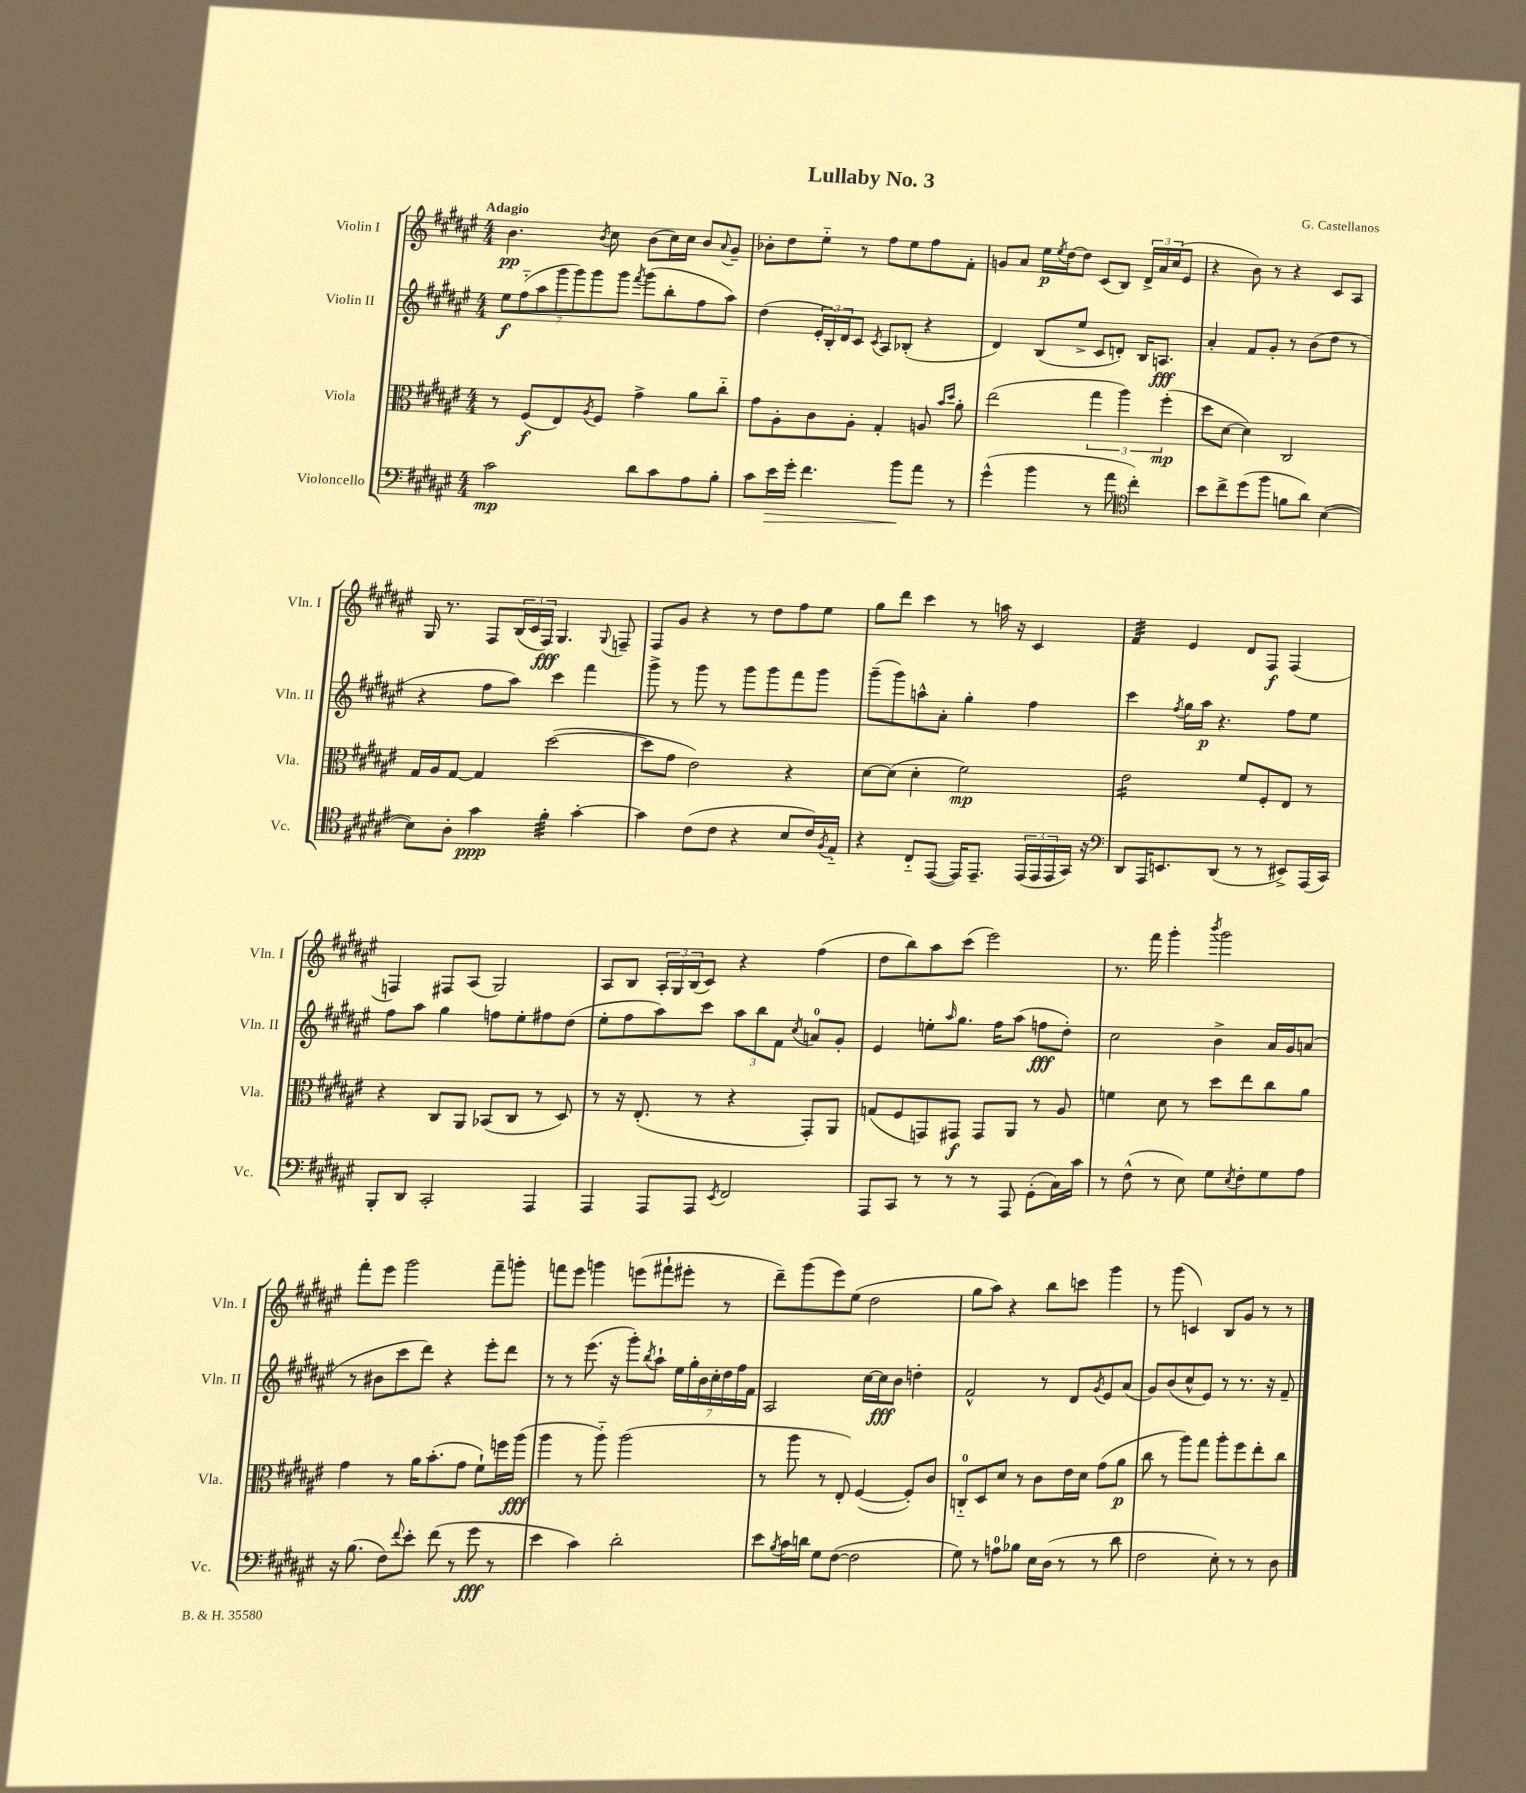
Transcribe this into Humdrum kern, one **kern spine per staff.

**kern	**kern	**kern	**kern
*staff4	*staff3	*staff2	*staff1
*clefF4	*clefC3	*clefG2	*clefG2
*k[f#c#g#d#a#e#]	*k[f#c#g#d#a#e#]	*k[f#c#g#d#a#e#]	*k[f#c#g#d#a#e#]
*M4/4	*M4/4	*M4/4	*M4/4
2c#	8r	14ee#	4.b
.	.	(14ff#'~	.
.	(8F#	.	.
.	.	14aa#	.
.	.	14ggg#	.
.	8E#)	.	.
.	.	14ggg#)	.
.	.	14ggg#	.
.	8qA#	.	8qb
.	8F#	.	8cc#
.	.	14ggg#	.
.	.	8qfff#	.
8d#	4g#^	(8ggg#	(8b
8c#	.	8bb'	16cc#)
.	.	.	16cc#
8A#	8a#	8ff#	8b
.	.	.	8qqa#
8B'	8cc#'~	8aa#)	8g#~
=	=	=	=
8c#	8g#	(4dd#	8b-'
16e#	8A#'	.	8dd#
16g#'	.	.	.
4.f#	8c#	24e#'	8ee#'~
.	.	24B')	.
.	.	24d#	.
.	8A#'	8c#	8r
.	.	8qc#	.
.	4G#'	8A#	8ff#
8b	.	(8B-'	8ee#
8a#	8A	4r	8ff#
.	16qqb	.	.
.	16qqdd#	.	.
8r	8a#'	.	8f#'
=	=	=	=
(4g#^^	(2ee#	4d#)	8g
.	.	.	8a#
4b	.	(8B	16ee#
.	.	.	8qee#
.	.	.	[16dd#
.	.	8ee#^	8dd#]
8r	6gg#	8c#	(8c#
8a#	.	8d')	8B)
.	6aa#)	.	.
*clefC4	*	*	*
4cc#')	.	16B	24d#^
.	.	.	24a#
.	.	8.A	.
.	(6ff#'	.	(24cc#
.	.	.	8e#
=	=	=	=
8b	8dd#	4a#'	4r
8cc#^	[8d#	.	.
(8dd#	4d#])	8f#	8b)
8ff#	.	8g#'	8r
8f	2C#	8r	4r
8a#)	.	(8b	.
([4B	.	8dd#	8c#
.	.	8r	8A#
=	=	=	=
8B])	16G#	4r	16G#
.	16A#	.	8.r
8A#'	[8G#	.	.
4g#	4G#]	8ff#	8F#
.	.	8aa#)	(24B
.	.	.	24c#
.	.	.	24F#)
4f#'	([2dd#	4ccc#	4.G#
[4g#'	.	4fff#	.
.	.	.	8qqG#
.	.	.	8F~
=	=	=	=
4g#]	8dd#]	8ggg#^	8F#
.	8g#	8r	8g#
(8c#	2e#)	8ggg#	4r
8c#	.	8r	.
4r	.	8ggg#	8r
.	.	8ggg#	8dd#
8B	4r	8fff#	8ff#
16c#)	.	8ggg#	8ee#
8qF#	.	.	.
16E#'~	.	.	.
=	=	=	=
4r	[8d#	(8ggg#~	8gg#
.	(8d#]	8ggg#)	8ddd#
8C#'~	4d#'	8aa^^	4ccc#
([8EE#	.	8a#'	.
16EE#])	2f#)	4gg#'	8r
8.EE#~	.	.	.
.	.	.	16aa
.	.	.	16r
(24EE#	.	4ff#	4c#
24EE#	.	.	.
24EE#	.	.	.
16GG#)	.	.	.
16r	.	.	.
=	=	=	=
*clefF4	*	*	*
8DD#	2e#	4ccc#	4f#
16AAA#	.	.	.
8.EE	.	.	.
.	.	8qff#	.
.	.	16gg#	4e#
.	.	16aa#	.
(8DD#	.	4.r	.
8r	8f#	.	8d#
8r	8F#'	.	8F#
8EE#^)	8E#	8ff#	(4F#
(16AAA#	8r	8ee#	.
16CC#)	.	.	.
=	=	=	=
8BBB'	4r	8ff#	4F)
8DD#	.	8aa#	.
2CC#'	8C#	4gg#	8F#
.	8AA#	.	(8A#
.	(8BB-	8ff	2G#)
.	8C#	8ee#'	.
4AAA#	8r	8ff#	.
.	8D#)	(8dd#	.
=	=	=	=
4AAA#	8r	8ee#'	8A#
.	16r	8ff#	8B
.	(8.E#'	.	.
8AAA#	.	8aa#)	24A#'
.	.	.	24G#
.	.	.	(24B
8AAA#	8r	8ccc#	8c#)
8qEE#	.	.	.
2FF#	4r	12aa#	4r
.	.	12bb	.
.	.	12f#	.
.	.	8qcc#	.
.	8GG#')	8a	(4ff#
.	8AA#	8g#'	.
=	=	=	=
8AAA#	(8G	4e#	8dd#
8CC#	8F#	.	8bb)
8r	8GG)	8ee'	8aa#
.	.	16qqaa#	.
8r	8GG#	8.gg#	(8ccc#
8r	8GG#	.	2eee#)
.	.	16ff#	.
8AAA#	8AA#	(8aa#	.
(8GG#'	8r	8ff	.
16C#)	8A#	8dd#')	.
16c#	.	.	.
=	=	=	=
8r	4f	2cc#	8.r
(8F#^^	.	.	.
.	.	.	16fff#
8r	8d#	.	4ggg#'
8E#)	8r	.	.
.	.	.	8qbbb
8G#	8dd#	4b^	2ggg#
8qE#	.	.	.
8F#'	8ee#	.	.
8G#	8cc#	16a#	.
.	.	16g#	.
8A#	8a#	(8a	.
=	=	=	=
16r	4g#	8r	8fff#'
(8.B	.	.	.
.	.	8b#	8eee#
8F#)	8r	8ccc#	2ggg#
8qqf#	.	.	.
8e#'	16a#	8ddd#)	.
.	(8.b'	.	.
(8f#	.	4r	.
8r	8g#	.	.
8g#	8f#`)	8eee#'	8fff#~
8r	16ff	8ddd#	8ggg'
.	(16aa#	.	.
=	=	=	=
4e#	4aa#	8r	8fff
.	.	8r	8eee#
4c#)	8r	(8.eee#	4ggg
.	8aa#'~)	.	.
.	.	16r	.
2d#'	(2aa#	8ggg#')	(8eee
.	.	8qbb	.
.	.	8aa#`	8fff#`
.	.	28ee#	8eee#'
.	.	28gg#'	.
.	.	28b	.
.	.	28cc#'	.
.	.	.	8r
.	.	28dd#	.
.	.	28ff#	.
.	.	28f#	.
=	=	=	=
8e#	8r	2A#	8ddd#~)
8qB	.	.	.
16c#	8aa#	.	(8ggg#
16d	.	.	.
8G#	8r	.	8eee#)
([8F#	8E#')	.	(8ee#
2F#]	([4F#	[16cc#	2dd#
.	.	16cc#]	.
.	.	8b	.
.	8F#'])	4dd'	.
.	8c#	.	.
=	=	=	=
8G#)	8C'~	2f#^^	8gg#
8r	8D#	.	8aa#)
8A	8d#	.	4r
8B-	8r	.	.
16E#	8c#	8r	8bb
(16D#	.	.	.
8r	16e#	8d#	8ccc
.	16d#	.	.
.	.	8qg#	.
8r	(8g#	8e#	4ggg#
8d#	8a#	(8a#	.
=	=	=	=
2F#	8cc#	8g#)	8r
.	8r	(8b	(8ggg#
.	8aa#)	8cc#^^	4c)
.	8gg#	8e#)	.
8E#')	8aa#'	8r	8B
8r	8ff#	8.r	8g#
8r	8ee#'	.	8r
.	.	16r	.
8D#	8cc#	8f#~	8r
==	==	==	==
*-	*-	*-	*-
